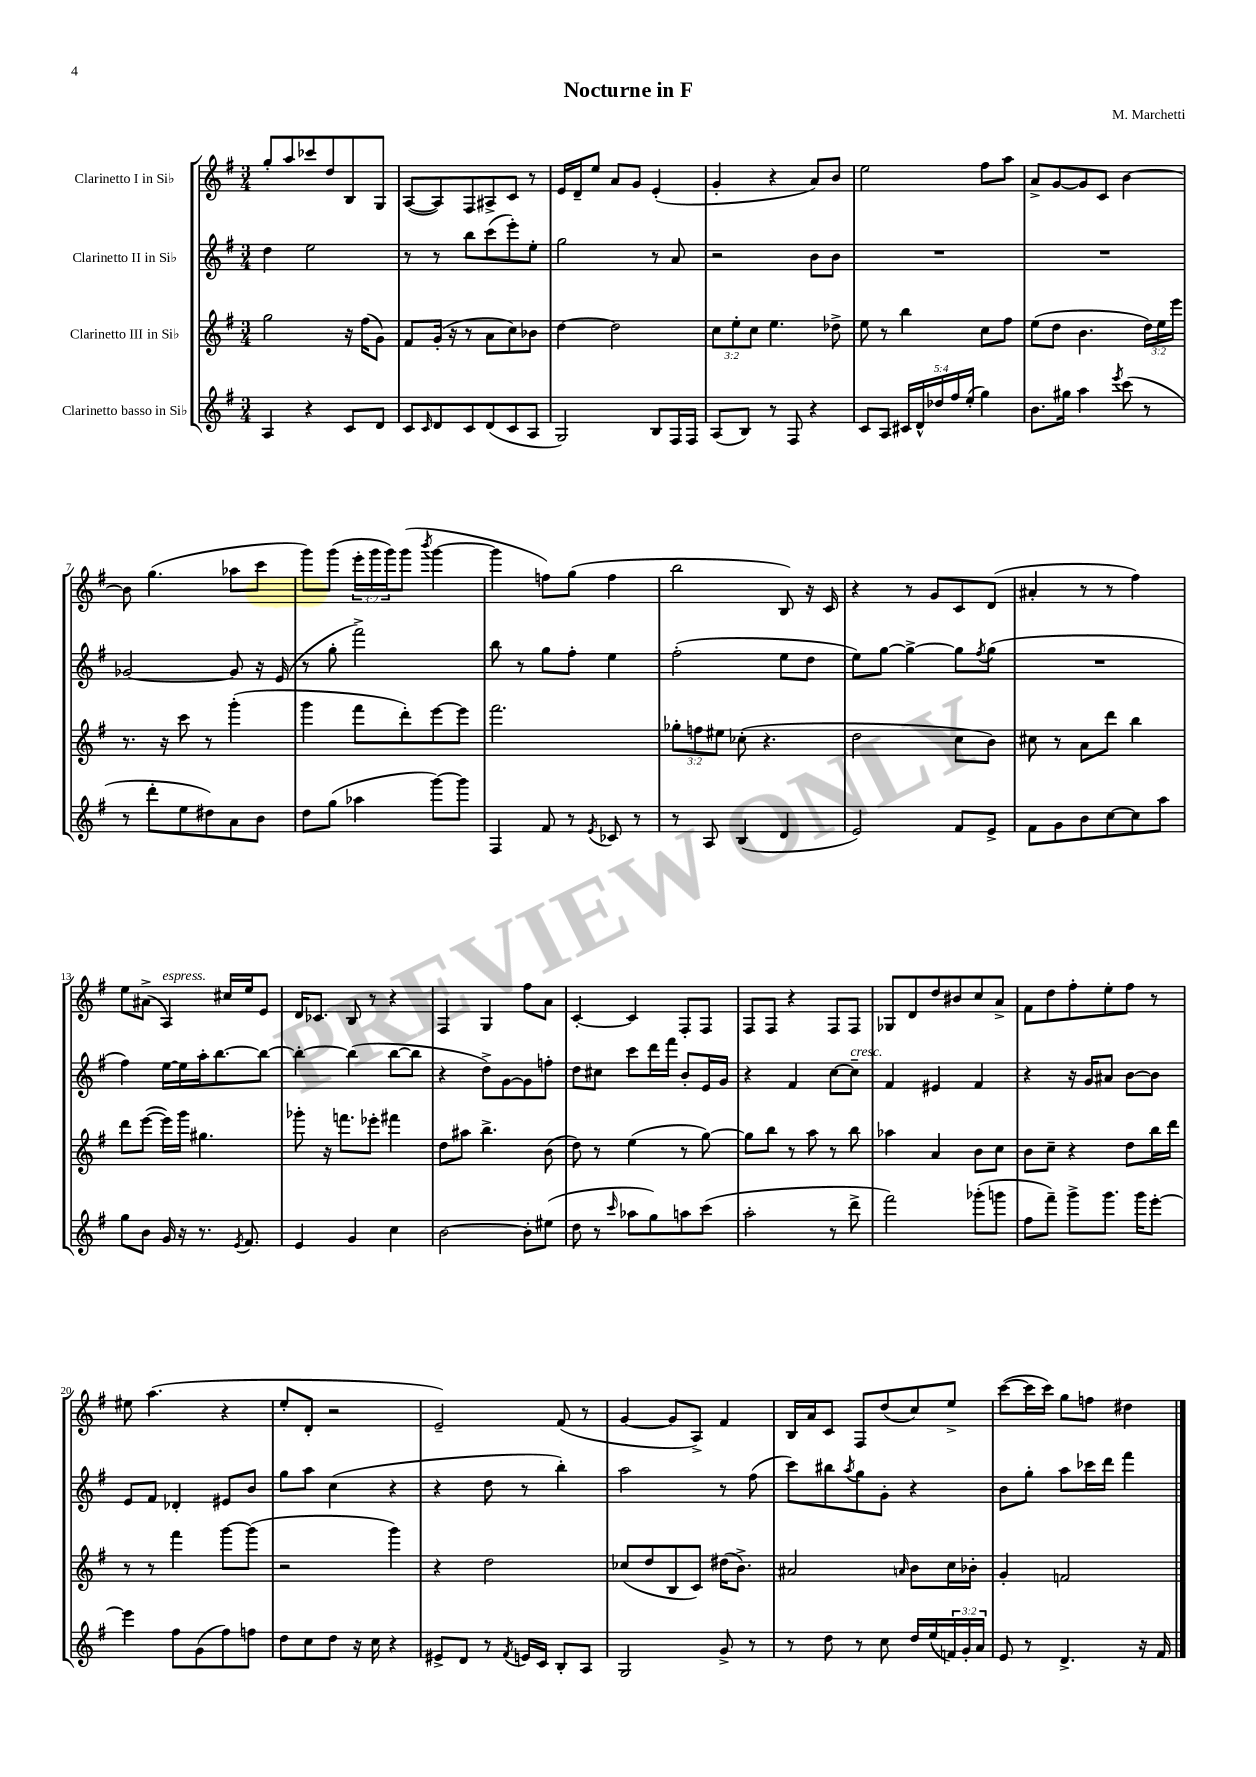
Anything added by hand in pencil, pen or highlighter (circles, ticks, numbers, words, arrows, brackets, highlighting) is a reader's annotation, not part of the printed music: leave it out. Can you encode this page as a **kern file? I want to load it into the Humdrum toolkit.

**kern	**kern	**kern	**kern
*part4	*part3	*part2	*part1
*staff4	*staff3	*staff2	*staff1
*I"Clarinetto basso in Si♭	*I"Clarinetto III in Si♭	*I"Clarinetto II in Si♭	*I"Clarinetto I in Si♭
*clefG2	*clefG2	*clefG2	*clefG2
*k[f#]	*k[f#]	*k[f#]	*k[f#]
*M3/4	*M3/4	*M3/4	*M3/4
=1	=1	=1	=1
4A/	2gg\	4dd\	8gg'/L
.	.	.	8aa/
4r	.	2ee\	8ccc-X/
.	.	.	8dd/
8c/L	16r	.	8B/
.	(16ff#\KL	.	.
8d/J	8g\J)	.	8G/J
=2	=2	=2	=2
8c/L	8f#/L	8r	([8A/L
16qqc/	.	.	.
8d/	(16g'/Jk	8r	8A/])
.	16r	.	.
8c/	8r	8bb\L	8F#/
(8d/	8a\L	(8ccc\	8A#X^/
8c/	8cc\)	8eee'\)	8c/J
8A/J	8b-X\J	8ee'\J	8r
=3	=3	=3	=3
2G/)	[4dd\	2gg\	16e/LL
.	.	.	16d~/J
.	.	.	8ee/J
.	2dd\]	.	8a/L
.	.	.	8g/J
8B/L	.	8r	(4e'/
16F#/L	.	8a/	.
16F#/JJ	.	.	.
=4	=4	=4	=4
(8A/L	12cc\L	2r	4g'/
.	12ee'\	.	.
8B/J)	.	.	.
.	12cc\J	.	.
8r	4.ee\	.	4r
8F#/	.	.	.
4r	.	8b\L	8a/L)
.	8dd-X^\	8b\J	8b/J
=5	=5	=5	=5
8c/L	8ee\	2.r	2ee\
8A/J	8r	.	.
20c#X/LL	4bb\	.	.
20d^^/	.	.	.
20dd-X/	.	.	.
20ff#/	.	.	.
(20ee'/JJ	.	.	.
4gg\)	8cc\L	.	8ff#\L
.	8ff#\J	.	8aa\J
=6	=6	=6	=6
8.b\L	(8ee\L	2.r	8a^/L
.	8dd\J	.	[8g/
16gg#X\Jk	.	.	.
4aa\	4.b\	.	8g/]
.	.	.	8c/J
8qeee/	.	.	.
(8ccc\	.	.	[4b\
8r	24dd\LL)	.	.
.	24ee\	.	.
.	24eee\JJ	.	.
!!LO:LB:g=z
=7	=7	=7	=7
8r	8.r	[2g-X/	8b\]
8ddd'\L	.	.	(4.gg\
.	16r	.	.
8ee\	8ccc\	.	.
8dd#X\)	8r	.	.
8a\	(4ggg'\	8g-/]	8aa-X\L
8b\J	.	16r	8ccc\J
.	.	(16e/	.
=8	=8	=8	=8
8dd\L	4ggg\	8r	8ggg\L)
(8gg\J	.	8gg'\	(8ggg\J
4aa-X\	8fff#\L	2fff#^\)	24eee'\LL
.	.	.	24ggg\
.	.	.	24ggg\J)
.	8ddd'\)	.	(8ggg\J
.	.	.	8qbbb/
[8ggg\L)	[8eee\	.	[4ggg\
8ggg\J]	8eee\J]	.	.
=9	=9	=9	=9
4F#/	2.fff#\	8bb\	4ggg\]
.	.	8r	.
8f#/	.	8gg\L	8ffn\L)
8r	.	8ff#'\J	(8gg\J
8qe/	.	.	.
8c-X/	.	4ee\	4ff\
8r	.	.	.
=10	=10	=10	=10
8r	12gg-X'\L	(2ff#'\	2bb\
.	12ffn\	.	.
8A/	.	.	.
.	12ee#X\J	.	.
(4B/	(8cc-X'\	.	.
.	4.r	.	.
4d/	.	8ee\L	8B/)
.	.	8dd\J	16r
.	.	.	16c/
=11	=11	=11	=11
2e/)	2dd\	8ee\L)	4r
.	.	[8gg\J	.
.	.	4gg^\_	8r
.	.	.	8g/L
8f#/L	8cc\L	8gg\L]	8c/
.	.	8qff#/	.
8e^/J	8b\J)	(8gg\J	(8d/J
=12	=12	=12	=12
8f#\L	8cc#X\	2.r	4a#X'/
8g\	8r	.	.
8b\	8a\L	.	8r
[8cc\	8ddd\J	.	8r
8cc\]	4bb\	.	4ff#\)
8aa\J	.	.	.
!!LO:LB:g=z
=13	=13	=13	=13
8gg\L	8ddd\L	4ff#\)	8ee\L
8b\J	([8eee\J	.	(8a#X^\J
!	!	!	!LO:TX:a:i:t=espress.
16g/	16eee\LL])	[16ee\LL	4A/)
16r	16ggg\JJ	16ee\]	.
8.r	4.gg#X\	16aa'\J	.
.	.	[8.bb\	.
.	.	.	16cc#X/LL
8qe/	.	.	.
8.f#/	.	.	16ee/J
.	.	8bb\J_	8e/J
=14	=14	=14	=14
4e/	8ggg-X'\	4bb'\_	16d/KL
.	.	.	8.c-X/J
.	16r	.	.
.	8.fffn\L	.	.
4g/	.	(4bb\]	8B/
.	8eee-X'\J	.	8r
4cc\	4fff#X\	[8bb\L	4r
.	.	8bb\J]	.
=15	=15	=15	=15
[2b\	8dd\L	4r	4F#/
.	8aa#X\J	.	.
.	4.bb^\	8dd^\L)	4G/
.	.	[8g\	.
8b'\L]	.	8g\]	8ff#\L
(8ee#X\J	(8b\	8ffn'\J	8a\J
=16	=16	=16	=16
8dd\	8dd\)	8dd\L	[4c'/
8r	8r	8cc#X\J	.
16qqccc/	.	.	.
8aa-X\L	(4ee\	8ccc\L	4c/]
8gg\)	.	16ddd\L	.
.	.	16fff#\JJ	.
8aan\	8r	8b'/L	8F#'/L
(8ccc\J	[8gg\)	16e/L	8F#/J
.	.	16g/JJ	.
=17	=17	=17	=17
2aa'\	8gg\L]	4r	8F#/L
.	8bb\J	.	8F#/J
.	8r	4f#/	4r
.	8aa\	.	.
8r	8r	[8cc\L	8F#/L
!	!	!LO:TX:a:i:t=cresc.	!
8ddd^\	8bb\	8cc~\J]	8F#/J
=18	=18	=18	=18
2fff#\)	4aa-X\	4f#/	8G-X/L
.	.	.	8d/
.	4a/	4e#X/	8dd/
.	.	.	8b#X/
(8ggg-X'\L	8b\L	4f#/	8cc/
8gggn\J	8cc\J	.	8a^/J
=19	=19	=19	=19
8ff#\L	8b\L	4r	8f#\L
8fff#~\J)	8cc~\J	.	8dd\
8ggg^\L	4r	16r	8ff#'\
.	.	16g/KL	.
8.ggg\J	.	8a#X/J	8ee'\
.	8dd\L	[8b\L	8ff#\J
16ggg\KL	.	.	.
[8eee'\J	16bb\L	8b\J]	8r
.	16ddd\JJ	.	.
!!LO:LB:g=z
=20	=20	=20	=20
4eee\]	8r	8e/L	8ee#X\
.	8r	8f#/J	(4.aa\
8ff#\L	4fff#\	4d-X'/	.
(8g\	.	.	.
8ff#\)	[8ggg\L	8e#X/L	4r
8ffn\J	(8ggg\J]	8b/J	.
=21	=21	=21	=21
8dd\L	2r	8gg\L	8ee'/L
8cc\	.	8aa\J	8d'/J
8dd\J	.	(4cc\	2r
16r	.	.	.
16cc\	.	.	.
4r	4ggg\)	4r	.
=22	=22	=22	=22
8e#X^/L	4r	4r	2e~/)
8d/J	.	.	.
8r	2dd\	8dd\	.
8qf#/	.	.	.
16en/LL	.	8r	.
16c/JJ	.	.	.
8B'/L	.	4bb'\)	(8f#/
8A/J	.	.	8r
=23	=23	=23	=23
2G/	(8cc-X/L	2aa\	[4g/
.	8dd/	.	.
.	8B/	.	8g/L]
.	8c/J)	.	8A^/J)
8g^/	(16dd#X\KL	8r	4f#/
.	8.b^\J)	.	.
8r	.	(8ff#\	.
=24	=24	=24	=24
8r	2a#X/	8ccc\L)	16B/LL
.	.	.	16a/J
8dd\	.	8bb#X\	8c/J
.	.	8qaa/	.
8r	.	8gg\	8F#/L
8cc\	.	8g'\J	(8dd/
.	16qqan/	.	.
16dd/LL	8b\L	4r	8cc/)
(16ee/	.	.	.
24fn/)	16cc\L	.	8ee^/J
24g'/	.	.	.
.	16b-X'\JJ	.	.
24a/JJ	.	.	.
=25	=25	=25	=25
8e/	4g'/	8b\L	([8ccc\L
8r	.	8gg'\J	16ccc\L]
.	.	.	16ccc\JJ)
4.d^/	2fn/	8aa\L	8gg\L
.	.	16ccc-X\L	8ffn\J
.	.	16ddd\JJ	.
.	.	4fff#\	4dd#X\
16r	.	.	.
16f#/	.	.	.
==	==	==	==
*-	*-	*-	*-
